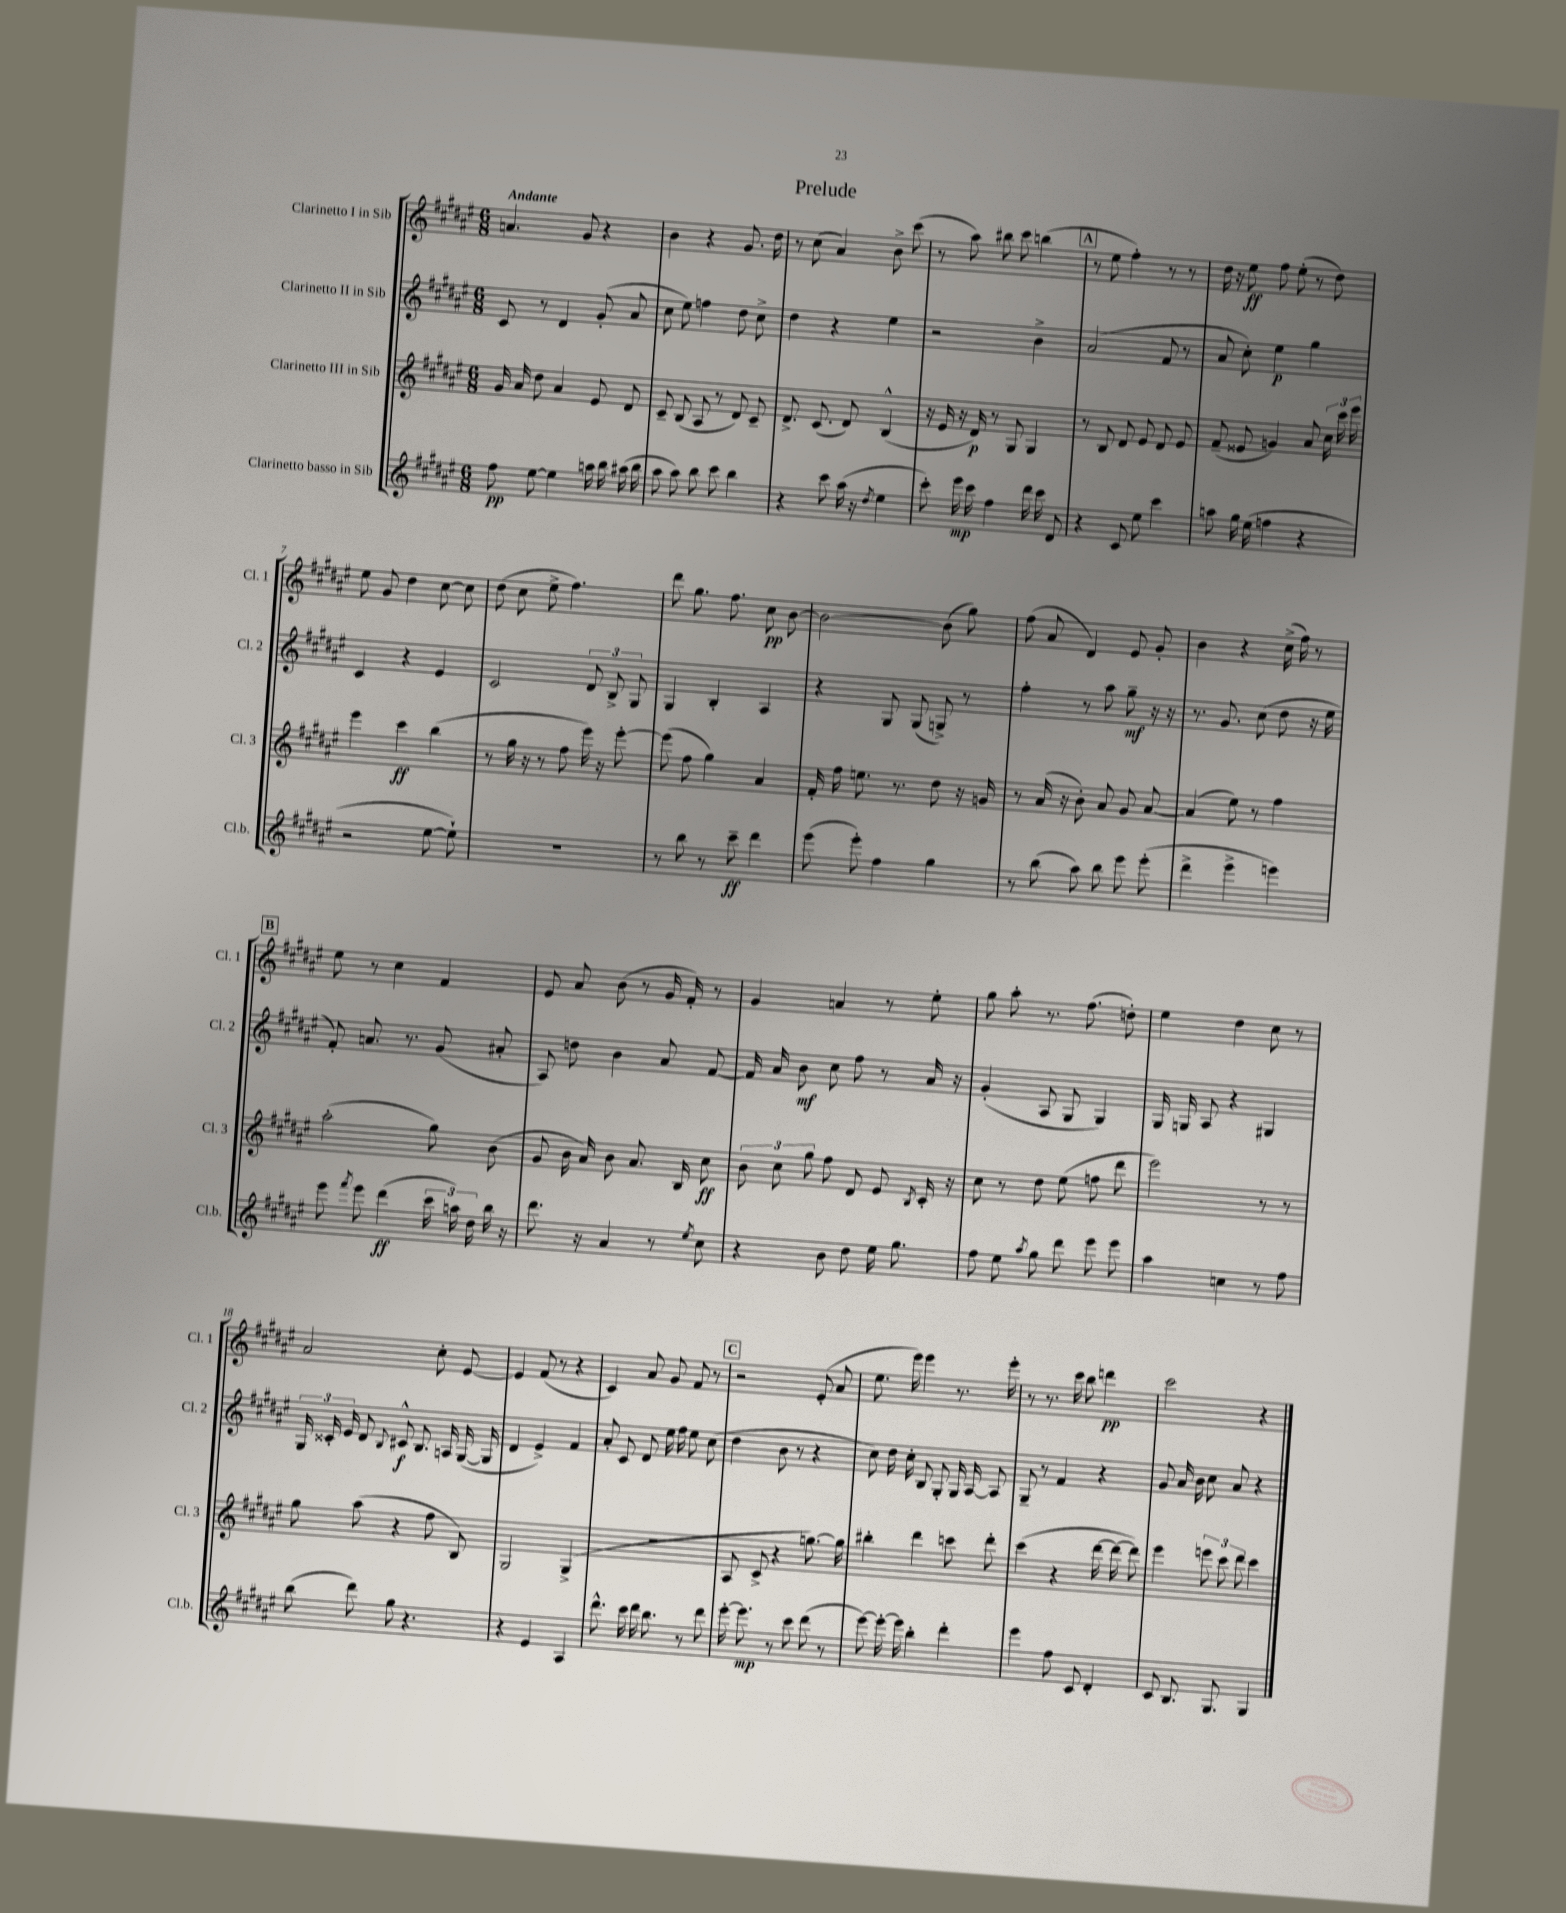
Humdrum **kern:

**kern	**kern	**kern	**kern
*staff4	*staff3	*staff2	*staff1
*clefG2	*clefG2	*clefG2	*clefG2
*k[f#c#g#d#a#e#]	*k[f#c#g#d#a#e#]	*k[f#c#g#d#a#e#]	*k[f#c#g#d#a#e#]
*M6/8	*M6/8	*M6/8	*M6/8
8ff#\	16g#/	8c#/	4.a/
.	16a#/	.	.
[8ee#\	8dd#\	8r	.
4ee#\]	4a#/	4d#/	.
.	.	.	8g#/
16aa\	8e#/	(8g#'/	4r
16bb\	.	.	.
(16aa#\	8d#/	8a#/	.
16bb\	.	.	.
=	=	=	=
8aa#\	8c#~/	8cc#\	4b\
8aa#\)	(8B/	8ee#\)	.
8bb\	8A#/	4ff\	4r
8ccc#\	8r	.	.
4bb\	8d#/)	8dd#\	8.g#/
.	8c#~/	8cc#^\	.
.	.	.	16dd#\
=	=	=	=
4r	8.d#^/	4dd#\	8r
.	.	.	(8cc#\
.	(8.c#/	.	.
8ccc#\	.	4r	4a#/)
(16aa#\	8d#/)	.	.
16r	.	.	.
8qdd#/	.	.	.
4ee#\	(4B^^/	4ee#\	8b^\
.	.	.	(8ccc#\
=	=	=	=
8ccc#'\)	16r	2r	8r
.	16e#/	.	.
16eee#\	16r	.	8aa#\)
16ccc#\	16d#/)	.	.
4ff#\	8r	.	8bb#\
.	8G#/	.	8ccc#\
16ddd#\	4G#/	4b^\	(4bb\
16ccc#\	.	.	.
8d#/	.	.	.
=	=	=	=
4r	8r	(2a#/	8r
.	8B/	.	8ee#\
8c#/	8d#/	.	4ff#'\)
8ee#\	8e#/	.	.
4ccc#\	8d#/	8f#/	8r
.	8e#/	8r	8r
=	=	=	=
8aa\	(8f#~/	8a#/	16dd#\
.	.	.	16r
16gg#\	8e##/	8cc#'\)	8ee#\
(16ee#\	.	.	.
4ff\	4g/)	4ee#\	8ff#\
.	.	.	(8ee#'\
4r	8a#/	4gg#\	8r
.	24cc#\	.	8dd#\)
.	24ccc#\	.	.
.	24eee#\	.	.
=	=	=	=
2r	4eee#\	4c#/	8ee#\
.	.	.	8g#/
.	4ccc#\	4r	4dd#\
[8ee#\	(4bb\	4e#/	[8cc#\
8ee#`\])	.	.	8cc#\]
=	=	=	=
2.r	8r	2c#/	(8dd#\
.	16gg#\	.	8cc#\
.	16r	.	.
.	8r	.	8ee#^\
.	8ff#\	.	4.ff#\)
.	16eee#\)	12d#/	.
.	16r	.	.
.	.	12B^/	.
.	[8eee#'\	.	.
.	.	12G#/	.
=	=	=	=
8r	(8eee#\]	4G#/	8ddd#\
8bb\	8ff#\	.	8.gg#\
8r	4gg#\)	4B'/	.
.	.	.	8.ff#\
8ccc#~\	.	.	.
4ddd#\	4a#/	4A#/	8cc#\
.	.	.	[8b\
=	=	=	=
(8eee#\	16f#'/	4r	2b\_
.	16ff#\	.	.
8eee#'\)	8.ee\	.	.
4ff#\	.	8G#/	.
.	8.r	.	.
.	.	(8G#/	.
4gg#\	8dd#\	8G^/)	(8b\]
.	16r	8r	8gg#\)
.	16g/	.	.
=	=	=	=
8r	8r	4ff#'\	(8ff#\
(8bb\	(16a#/	.	8a#/
.	16r	.	.
8aa#\)	8b'\)	8r	4d#/)
8bb\	8a#/	8aa#\	.
8eee#\	8g#/	8gg#~\	8e#/
(8eee#'\	[8a#/	16r	8g#'/
.	.	16r	.
=	=	=	=
4ddd#^\	(4a#/]	8.r	4b\
.	.	8.g#/	.
4eee#^\	8ee#\)	.	4r
.	8r	(8cc#\	.
4eee\)	4ff#\	8dd#\	(16cc#^\
.	.	.	16ff#\)
.	.	16r	8r
.	.	16ee#\	.
=	=	=	=
8eee#\	(2aa#'\	8f#'/)	8ee#\
8qfff#/	.	.	.
8eee#\	.	8.a/	8r
(4ddd#\	.	.	4cc#\
.	.	8.r	.
24ccc#\	8gg#\)	(8g#/	4f#/
24aa\)	.	.	.
24dd#\	.	.	.
16bb\	(8b\	8a#'/	.
16r	.	.	.
=	=	=	=
8.ddd#\	8g#/	8A#/)	8e#/
.	16b\	8dd\	8a#/
16r	16a#/)	.	.
4a#/	8b\	4b\	(8b\
.	8.a#/	.	8r
8r	.	8a#/	16g#/
.	16B/	.	16f#'/)
8qee#/	.	.	.
8cc#\	8cc#\	[8f#/	8r
=	=	=	=
4r	12b\	16f#/]	4g#/
.	.	16a#/	.
.	12cc#\	.	.
.	.	8b\	.
.	12gg#\	.	.
8b\	8ff#\	8cc#\	4a/
8dd#\	8d#/	8ff#\	.
16ee#\	8e#/	8r	8r
8.gg#\	.	.	.
.	8qB/	.	.
.	16c#'/	16a#/	8ee#'\
.	16r	16r	.
=	=	=	=
8ff#\	8cc#\	(4g#'/	8gg#\
8ee#\	8r	.	8aa#'\
8qaa#/	.	.	.
8gg#\	8dd#\	8A#/	8.r
8ddd#\	(8ee#\	8G#/	.
.	.	.	(8.ff#\
8eee#\	8ff\	4G#/)	.
8eee#\	8ddd#\	.	8dd'\)
=	=	=	=
4aa#\	2eee#\)	16G#/	4ee#\
.	.	16G/	.
.	.	8A#/	.
4cc\	.	4r	4dd#\
8r	8r	4G#/	8cc#\
8ff#\	8r	.	8r
=	=	=	=
(8bb\	8gg#\	24G#/	2a#/
.	.	24c##'/	.
.	.	24e#/	.
8ddd#\)	(8aa#\	8d#/	.
.	.	8qqB/	.
8gg#\	4r	8c#^^/	.
4.r	.	8.B/	.
.	8ff#\	.	8cc#'\
.	.	16A/	.
.	8B/)	([16G#/	[8e#/
.	.	16G#/]	.
=	=	=	=
4r	2G#/	4d#/	4e#/]
4e#/	.	4e#^/)	(8f#/
.	.	.	8r
4A#/	(4G#^/	4f#/	4r
=	=	=	=
8.ddd#^^\	2.r	8a#'/	4c#/)
.	.	8c#/	.
16ccc#\	.	.	.
16ddd#\	.	8d#/	8a#/
8.bb\	.	.	.
.	.	16ee#\	8g#/
.	.	16ff#\	.
8r	.	8ee#\	8f#/
8ddd#\	.	(8cc#\	8r
=	=	=	=
[16eee#'\	8A#/	4dd#\	2r
8.eee#\]	.	.	.
.	8c#^/	.	.
8r	4r	8b\	.
8ccc#\	.	8r	.
(8ddd#\	[8.gg\)	4r	(8e#'/
8r	.	.	8a#/
.	16gg\]	.	.
=	=	=	=
[8eee#\)	4bb#'\	8cc#\)	8.ee#\
16eee#'\_	.	16dd#\	.
16eee#\]	.	16cc#'\	16eee#\)
4bb'\	4ddd#\	8B/	4eee#\
.	.	8G#'/	.
4ddd#'\	8ccc\	16G#/	8.r
.	.	[16A#/	.
.	8ddd#'\	8A#/]	.
.	.	.	16eee#'\
=	=	=	=
4eee#\	(4ccc#\	8G#~/	8r
.	.	8r	8.r
8ff#\	4r	4f#/	.
.	.	.	16ccc#\
8c#/	.	.	8bb\
4d#'/	[16ddd#\	4r	4ddd\
.	16ddd#\_	.	.
.	8ddd#\])	.	.
=	=	=	=
8c#/	4eee#\	8g#/	2ccc#\
8.B/	.	16a#/	.
.	.	16b\	.
.	12eee\	8cc#\	.
8.G#/	.	.	.
.	12ccc#\	.	.
.	.	8a#/	.
.	12ddd#\	.	.
4G#/	4ccc#\	4r	4r
==	==	==	==
*-	*-	*-	*-
